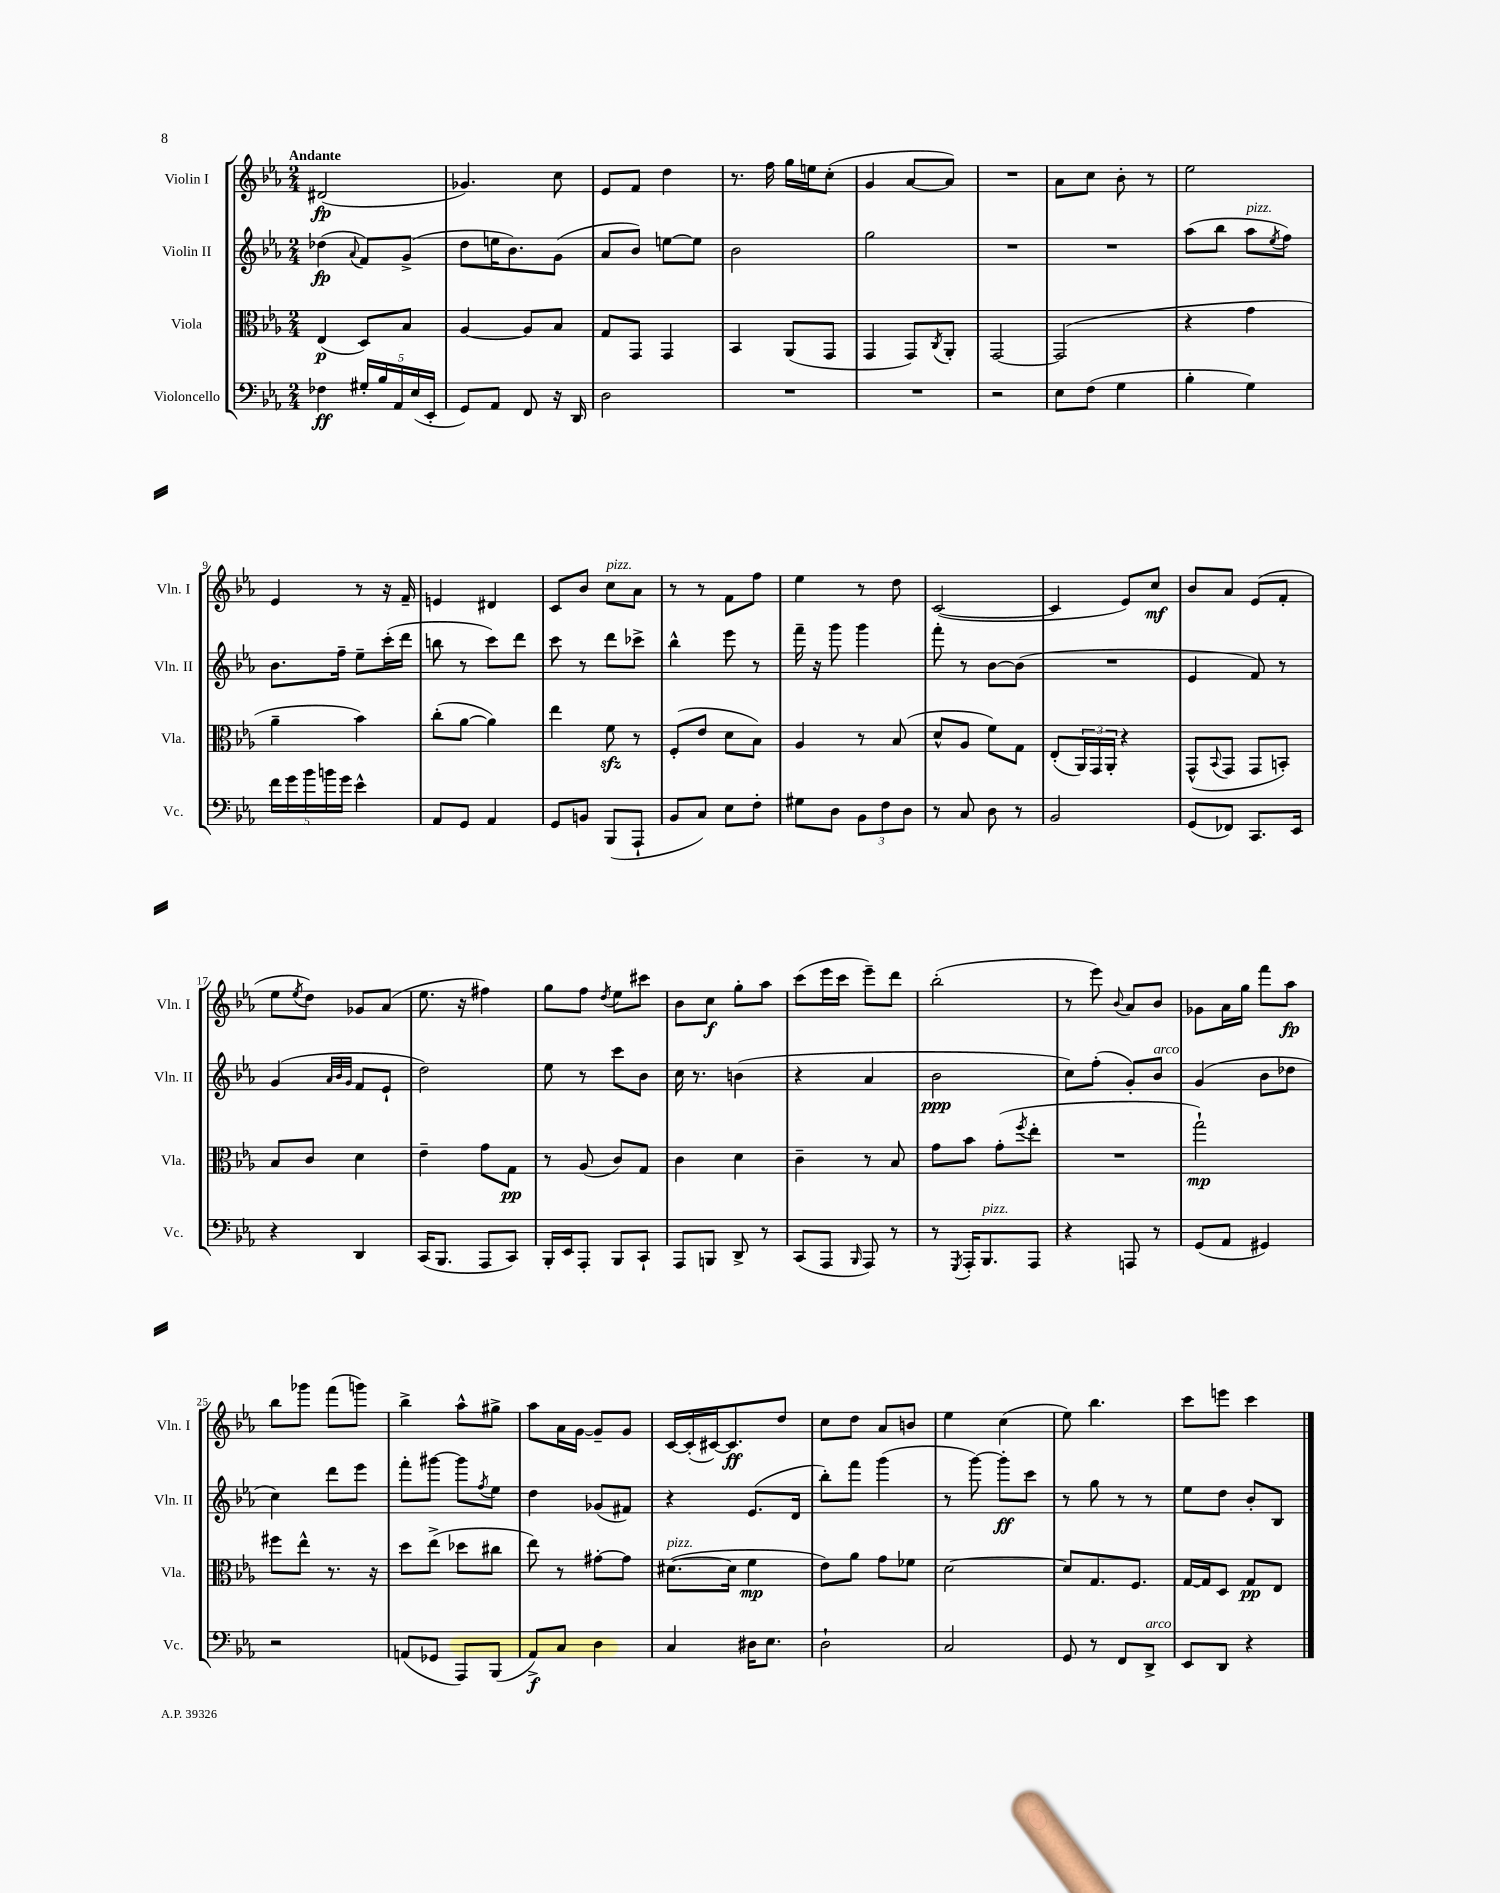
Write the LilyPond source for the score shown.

<<
\new StaffGroup <<
\new Staff = "s0" \with { instrumentName = "Violin I" shortInstrumentName = "Vln. I" } {
    \clef treble \key ees \major \numericTimeSignature \time 2/4 \tempo "Andante"
    dis'2\fp( |
    ges'4.) c''8 |
    ees'8 f'8 d''4 |
    r8. f''16 g''16 e''16 c''8-.( |
    g'4 aes'8~ aes'8) |
    R2 |
    aes'8 c''8 bes'8-. r8 |
    ees''2 |
    ees'4 r8 r16 f'16-- |
    e'4 dis'4 |
    c'8 bes'8 c''8^\markup { \italic "pizz." } aes'8 |
    r8 r8 f'8 f''8 |
    ees''4 r8 d''8 |
    c'2~( |
    c'4 ees'8) c''8\mf |
    bes'8 aes'8 ees'8( f'8-. |
    ees''8 \acciaccatura { ees''8 } d''8) ges'8 aes'8( |
    ees''8. r16 fis''4) |
    g''8 f''8 \acciaccatura { d''8 } ees''8 cis'''8 |
    bes'8 c''8\f g''8-. aes''8 |
    c'''8( ees'''16 c'''16 ees'''8--) d'''8 |
    bes''2-.( |
    r8 ees'''8) \appoggiatura { bes'8 } aes'8 bes'8 |
    ges'8 aes'16 g''16 f'''8 aes''8\fp |
    bes''8 ges'''8 f'''8( g'''8) |
    bes''4-> aes''8-^ gis''8-> |
    aes''8 aes'16 g'16~ g'8-- g'8 |
    c'16~ c'16-.( cis'16~) cis'8.\ff d''8 |
    c''8 d''8 aes'8 b'8 |
    ees''4 c''4( |
    ees''8) bes''4. |
    c'''8 e'''8 c'''4 \bar "|." |
}
\new Staff = "s1" \with { instrumentName = "Violin II" shortInstrumentName = "Vln. II" } {
    \clef treble \key ees \major \numericTimeSignature \time 2/4
    des''4\fp( \appoggiatura { aes'8 } f'8) g'8->( |
    d''8 e''16 bes'8.) g'8( |
    aes'8 bes'8) e''8~ e''8 |
    bes'2 |
    g''2 |
    R2 |
    R2 |
    aes''8( bes''8 aes''8^\markup { \italic "pizz." } \acciaccatura { ees''8 } f''8) |
    bes'8. f''16-- ees''8-- c'''16-.( d'''16 |
    b''8 r8 c'''8) d'''8 |
    c'''8 r8 d'''8 ces'''8-> |
    bes''4-^ ees'''8 r8 |
    f'''16-- r16 g'''8 g'''4 |
    f'''8-. r8 bes'8~ bes'8( |
    R2 |
    ees'4 f'8) r8 |
    g'4( \grace { aes'32 bes'32 g'32 } f'8 ees'8-! |
    d''2) |
    ees''8 r8 c'''8 bes'8 |
    c''16 r8. b'4( |
    r4 aes'4 |
    bes'2\ppp |
    c''8) f''8-.( g'8-.) bes'8^\markup { \italic "arco" } |
    g'4( bes'8 des''8 |
    c''4) d'''8 ees'''8 |
    f'''8-. gis'''8~ gis'''8 \acciaccatura { f''8 } ees''8 |
    d''4 ges'8( fis'8) |
    r4 ees'8.( d'16 |
    bes''8-.) f'''8 g'''4( |
    r8 g'''8~) g'''8-.\ff c'''8 |
    r8 g''8 r8 r8 |
    ees''8 d''8 bes'8-. bes8 \bar "|." |
}
\new Staff = "s2" \with { instrumentName = "Viola" shortInstrumentName = "Vla." } {
    \clef alto \key ees \major \numericTimeSignature \time 2/4
    ees4\p( d8) bes8 |
    aes4~ aes8 bes8 |
    g8 g,8 g,4 |
    bes,4 aes,8( g,8 |
    g,4 g,8) \acciaccatura { c8 } aes,8-. |
    g,2~ |
    g,2( |
    r4 g'4 |
    aes'4-- bes'4) |
    c''8-.( aes'8~ aes'4) |
    ees''4 f'8\sfz r8 |
    f8-.( ees'8 d'8 bes8) |
    aes4 r8 bes8( |
    d'8-^ aes8 f'8) g8 |
    ees8-.( \tuplet 3/2 { aes,16) g,16 aes,16-. } r4 |
    g,8-^( \appoggiatura { bes,8 } g,8 g,8 b,8-.) |
    bes8 c'8 d'4 |
    ees'4-- g'8 g8\pp |
    r8 aes8( c'8) g8 |
    c'4 d'4 |
    c'4-- r8 bes8 |
    g'8 bes'8 g'8-.( \acciaccatura { f''8 } ees''8-. |
    R2 |
    g''2-!\mp) |
    fis''8 ees''8-^ r8. r16 |
    d''8 ees''8->( des''8 cis''8 |
    ees''8) r8 gis'8~-. gis'8 |
    dis'8.~^\markup { \italic "pizz." }( dis'16 f'4\mp |
    ees'8) aes'8 g'8 fes'8 |
    d'2~ |
    d'8 g8. f8. |
    g16~ g16 d8 g8\pp ees8 \bar "|." |
}
\new Staff = "s3" \with { instrumentName = "Violoncello" shortInstrumentName = "Vc." } {
    \clef bass \key ees \major \numericTimeSignature \time 2/4
    fes4\ff \tuplet 5/4 { gis16-. bes16 aes,16 ees16( ees,16-. } |
    g,8) aes,8 f,8 r16 d,16 |
    d2 |
    R2 |
    R2 |
    r2 |
    ees8 f8( g4 |
    bes4-. g4) |
    \tuplet 5/4 { f'16 g'16 bes'16 b'16 g'16 } ees'4-^ |
    aes,8 g,8 aes,4 |
    g,8 b,8 bes,,8( aes,,8-! |
    bes,8 c8) ees8 f8-. |
    gis8 d8 \tuplet 3/2 { bes,8 f8 d8 } |
    r8 c8 d8 r8 |
    bes,2 |
    g,8( fes,8) c,8. ees,16 |
    r4 d,4 |
    c,16( bes,,8. aes,,8 c,8) |
    bes,,16-. ees,16 aes,,8-. bes,,8 c,8-! |
    aes,,8 b,,8 d,8-> r8 |
    c,8( aes,,8 \grace { bes,,16 } aes,,8) r8 |
    r8 \acciaccatura { g,,8 } aes,,16-. bes,,8.^\markup { \italic "pizz." } aes,,8 |
    r4 a,,8 r8 |
    g,8( aes,8 gis,4) |
    r2 |
    a,8( ges,8 aes,,8) bes,,8( |
    aes,8->\f) c8 d4 |
    c4 dis16 ees8. |
    d2-! |
    c2 |
    g,8 r8 f,8 d,8->^\markup { \italic "arco" } |
    ees,8 d,8 r4 \bar "|." |
}
>>
>>
